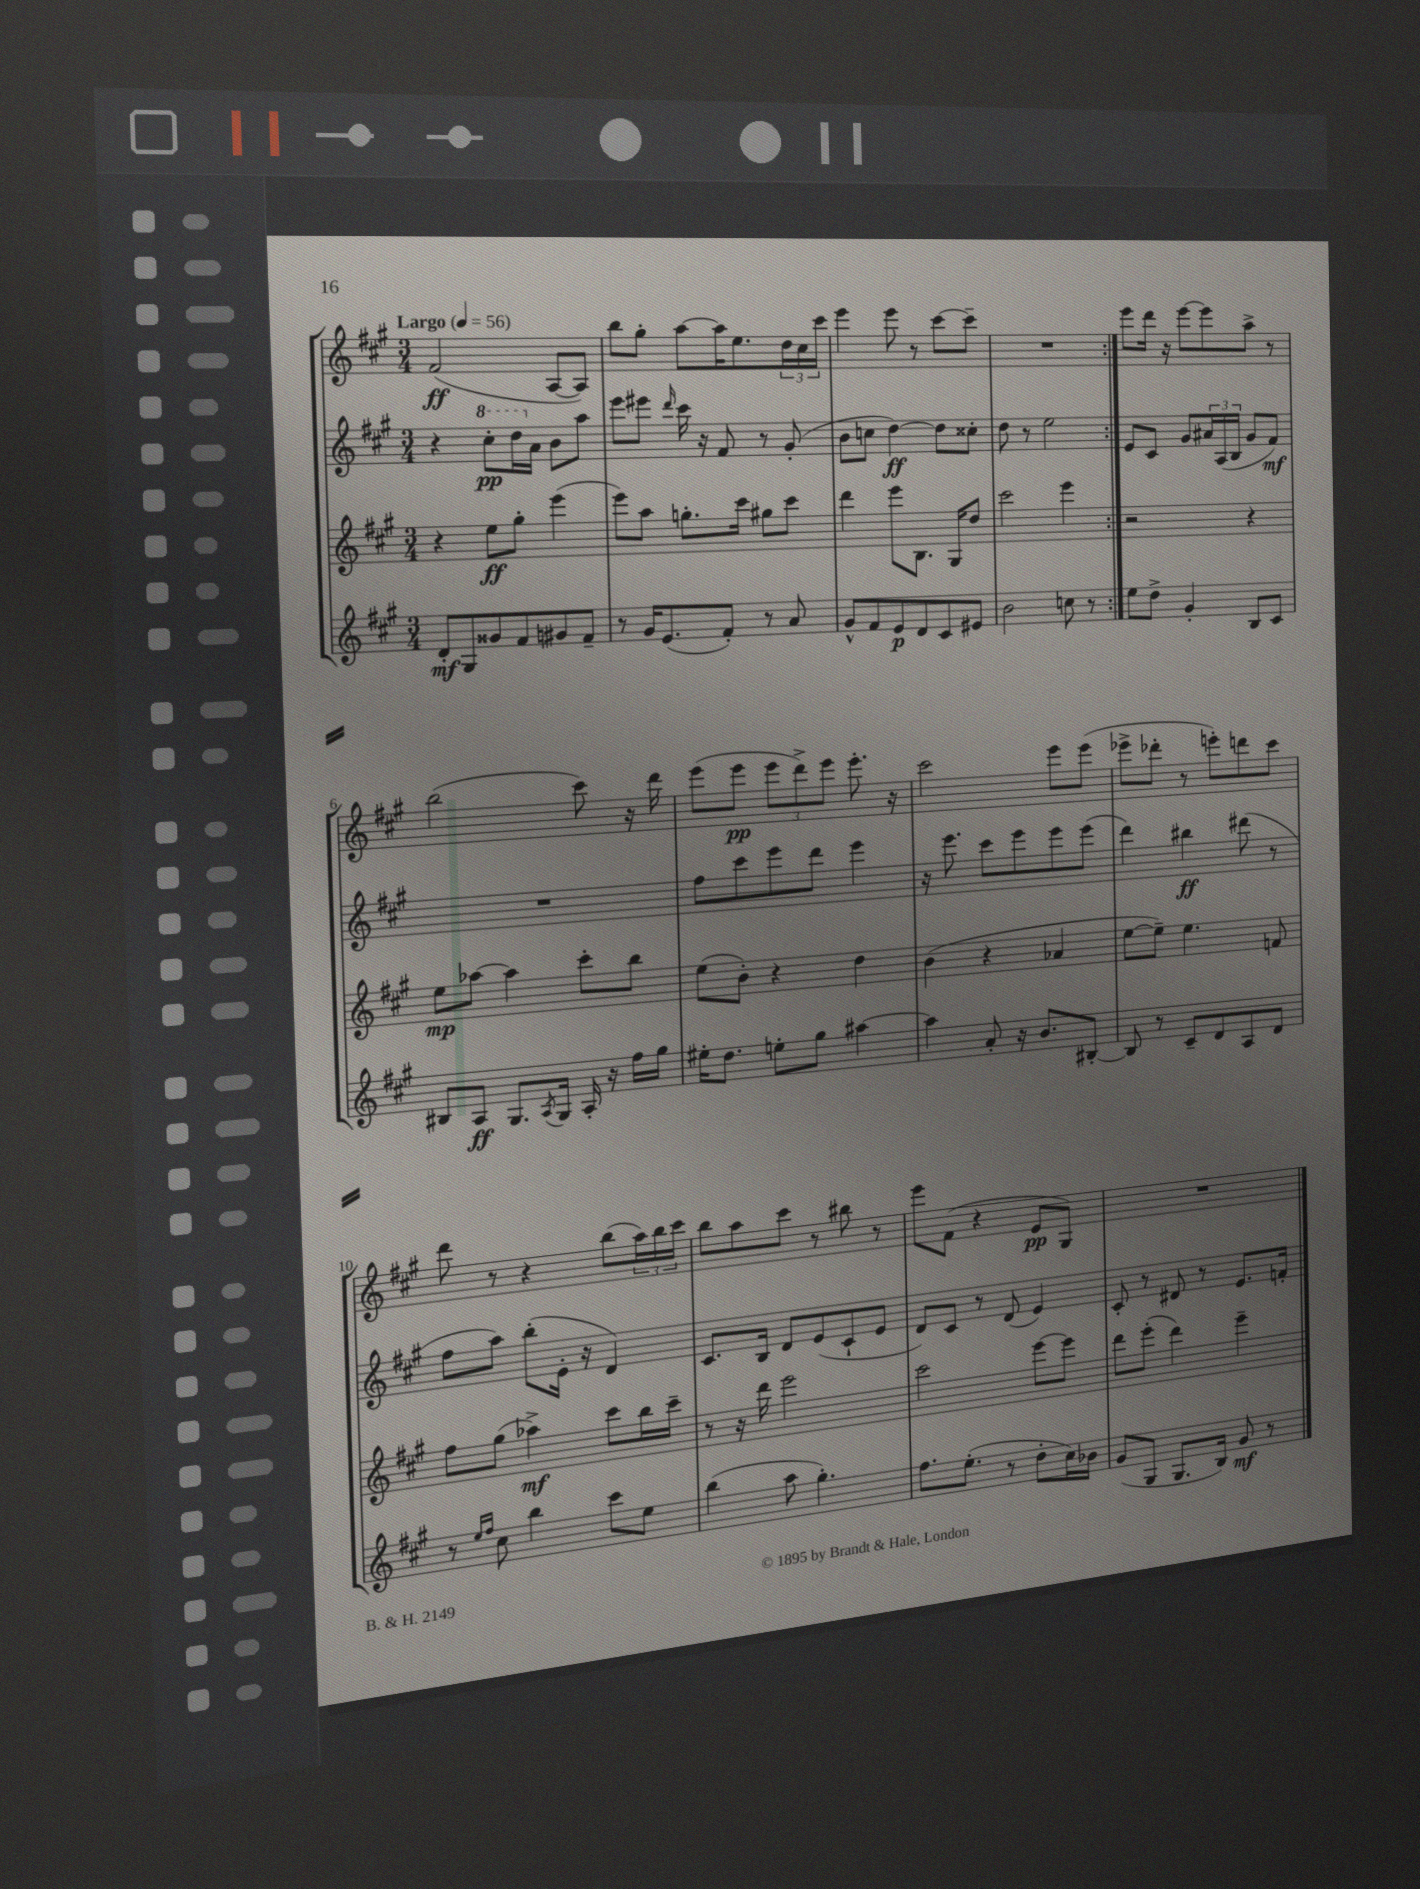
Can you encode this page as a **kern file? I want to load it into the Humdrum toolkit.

**kern	**kern	**kern	**kern
*staff4	*staff3	*staff2	*staff1
*clefG2	*clefG2	*clefG2	*clefG2
*k[f#c#g#]	*k[f#c#g#]	*k[f#c#g#]	*k[f#c#g#]
*M3/4	*M3/4	*M3/4	*M3/4
*MM56	*MM56	*MM56	*MM56
8d'	4r	4r	(2f#
8G#	.	.	.
8g##	8ee	8ccc#'	.
8f#	8gg#'	16ddd	.
.	.	16a	.
8g#	(4eee	8b	[8A
8f#~	.	8aa	8A])
=	=	=	=
8r	8eee)	8eee	8bb
16g#	8aa	8eee#	8gg#'
(8.e	.	.	.
.	.	16qqddd	.
.	8.gg'	16ccc#	[8aa
.	.	16r	.
8f#')	.	8f#	16aa]
.	16ccc#	.	8.ee
8r	8gg#	8r	.
8a	8ccc#	(8g#'	24dd
.	.	.	24cc#
.	.	.	24ccc#
=	=	=	=
8g#^^	4ddd	8b	4eee
8f#	.	8cc	.
8e	8eee	[4dd)	8eee
8d	8.B	.	8r
8c#	.	8dd]	[8ccc#
.	16G#	.	.
8e#	8dd	8cc##'	8ccc#~]
=	=	=	=
2b	2ccc#	8dd	2.r
.	.	8r	.
.	.	2ee	.
8cc	4eee	.	.
8r	.	.	.
=:|!	=:|!	=:|!	=:|!
8ee	2r	8e	8eee
8dd^	.	8c#	16ddd
.	.	.	16r
4g#'	.	8g#	[8eee
.	.	24a#	8eee]
.	.	(24A	.
.	.	24B	.
8B	4r	8g#	8aa^
8c#	.	8f#)	8r
=	=	=	=
8B#	8ee	2.r	(2bb
8A	[8aa-	.	.
8.G#	4aa-]	.	.
8qA	.	.	.
16G#	.	.	.
16A'	8ccc#'	.	8ccc#)
16r	.	.	.
16ff#	8bb	.	16r
16gg#	.	.	16ddd
=	=	=	=
16ee#'	(8ee	8ff#	(8eee
8.dd	.	.	.
.	8b')	8ccc#	8eee
8ee'	4r	8eee	12eee
.	.	.	12ddd^)
8gg#	.	8ddd	.
.	.	.	12eee
[4aa#	4dd	4eee	8.eee'
.	.	.	16r
=	=	=	=
4aa#]	(4b	16r	2ccc#
.	.	8.eee	.
8a'	4r	8ccc#	.
16r	.	8eee	.
8.b	.	.	.
.	4a-	8eee	8eee
[8B#'	.	(8eee	(8eee
=	=	=	=
8B#]	[8ee	4ddd)	8eee-^
8r	8ee~])	.	8ddd-'
8c#~	4.ee	4bb#	8r
8d	.	.	8eee')
8A	.	(8ddd#	8ddd
8d	8f	8r	8ccc#
=	=	=	=
8r	8ff#	8ff#	8ddd
16qqee	.	.	.
16qqff#	.	.	.
8cc#	(8gg#	8aa)	8r
4bb	4aa-^)	(8bb'	4r
.	.	16e'	.
.	.	16r	.
8ccc#	8ccc#	4d)	(8bb
8ee	16bb	.	24aa)
.	.	.	24bb
.	16ccc#~	.	.
.	.	.	24ccc#
=	=	=	=
(4bb	8r	8.c#	8bb
.	16r	.	8aa
.	16ddd	16B	.
8aa	2eee	8d	8ccc#
4.gg#')	.	(8e	8r
.	.	8c#`	8bb#
.	.	8e	8r
=	=	=	=
8.ff#	2ccc#	8d)	8eee
.	.	8c#	(8f#
(8.ee'	.	.	.
.	.	8r	4r
8r	.	(8d	.
8dd'	[8eee	4e)	8e
16cc#)	8eee]	.	8G#)
16b-	.	.	.
=	=	=	=
(8g#	8ddd	8c#'	2.r
8G#	(8eee'	8r	.
8.G#	4ddd)	8d#	.
.	.	8r	.
16B)	.	.	.
8g#	4eee~	8.e	.
8r	.	.	.
.	.	16f'	.
==	==	==	==
*-	*-	*-	*-
